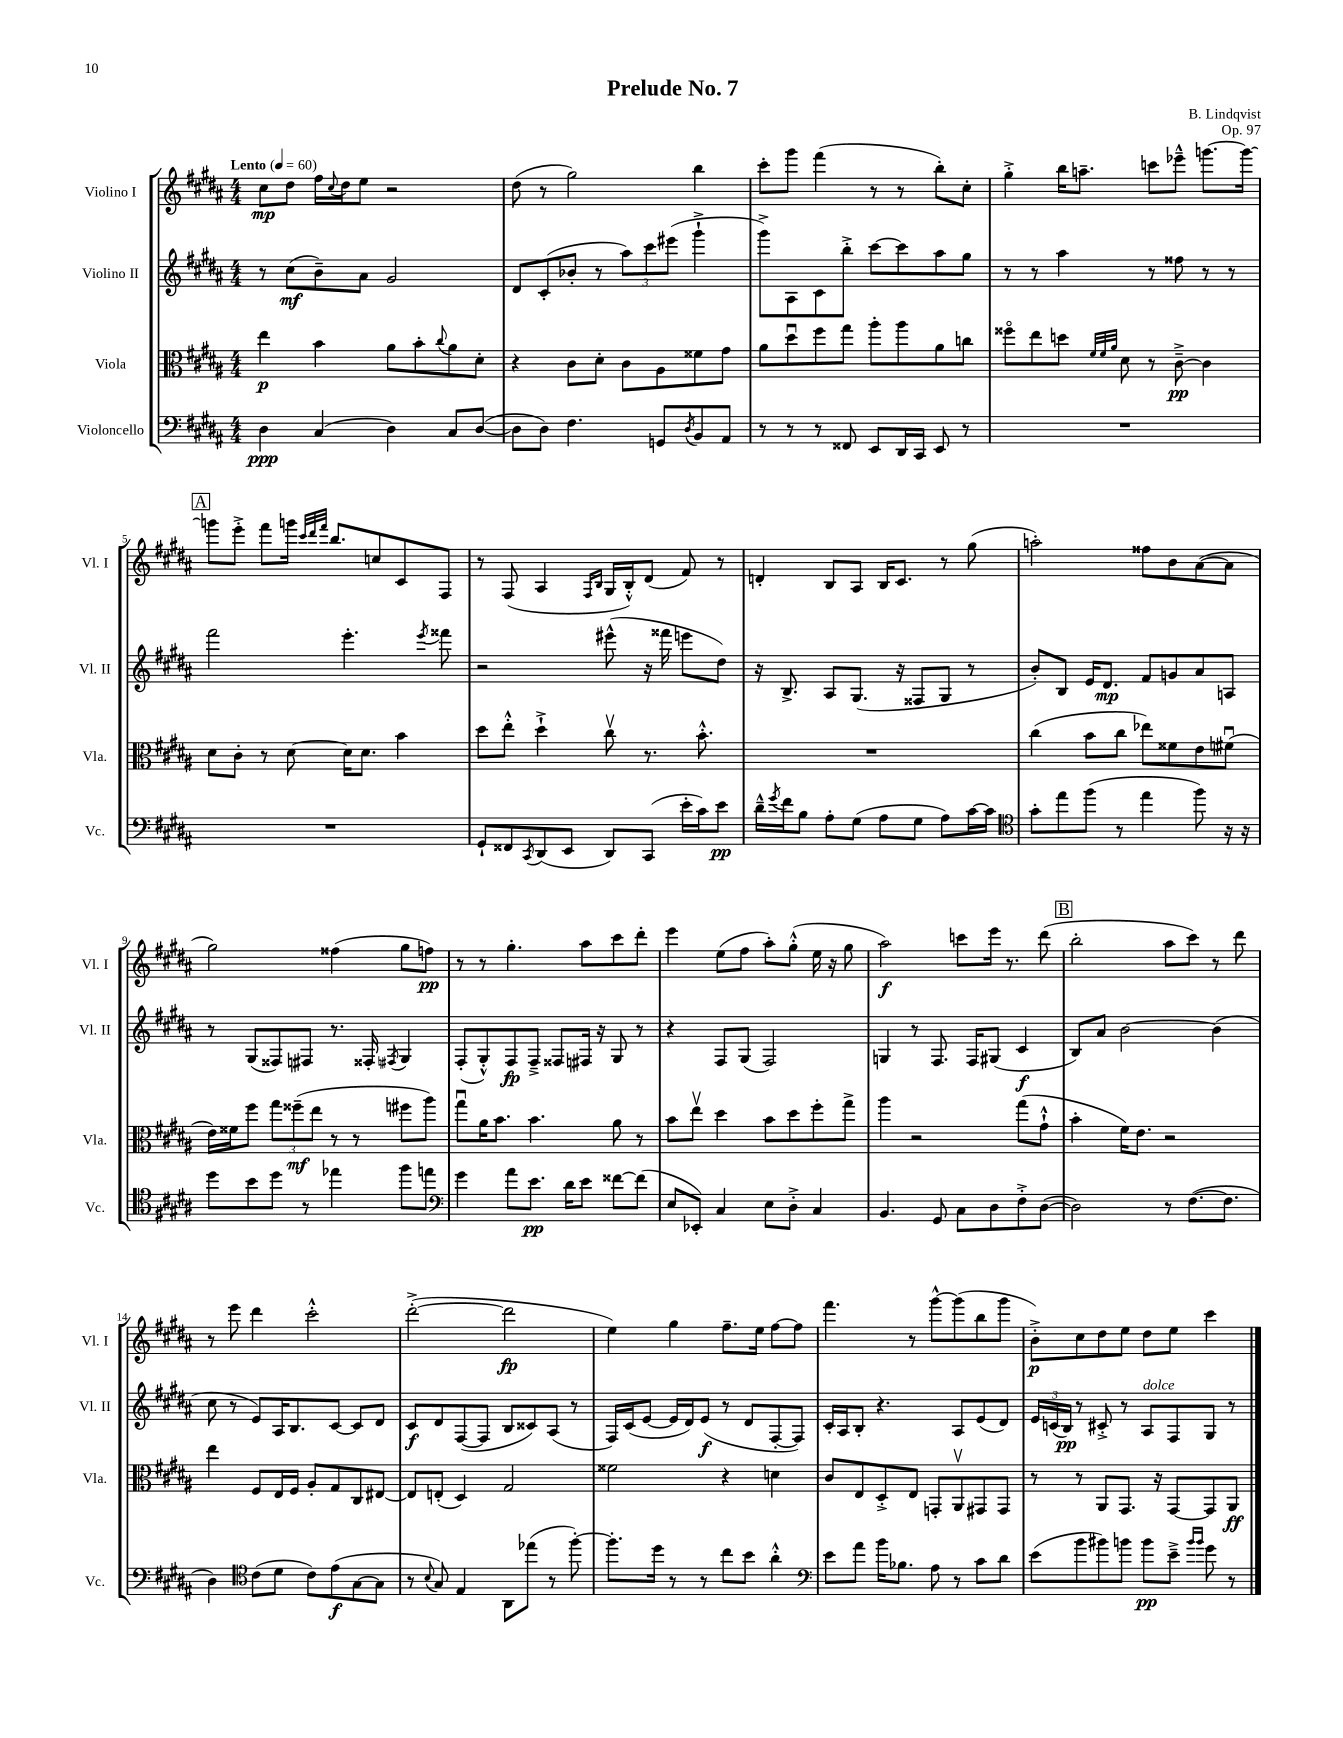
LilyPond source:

\header { title = "Prelude No. 7" composer = "B. Lindqvist" opus = "Op. 97" }
<<
\new StaffGroup <<
\new Staff = "s0" \with { instrumentName = "Violino I" shortInstrumentName = "Vl. I" } {
    \clef treble \key b \major \numericTimeSignature \time 4/4 \tempo "Lento" 4 = 60
    cis''8\mp dis''8 fis''16 \appoggiatura { cis''8 } dis''16 e''8 r2 |
    dis''8( r8 gis''2) b''4 |
    cis'''8-. gis'''8 fis'''4( r8 r8 b''8-.) cis''8-. |
    gis''4-.-> b''16 a''8.-- c'''8 ees'''8---^ g'''8.~ g'''16~ |
    \mark \markup { \box "A" } g'''8 e'''8-.-> fis'''8 g'''16 \grace { cis'''32 dis'''32 fis'''32 } b''8. c''8 cis'8 fis8 |
    r8 fis8( ais4 \grace { fis16 b16 } gis16 b16-.-^) dis'8( fis'8) r8 |
    d'4-. b8 ais8 b16 cis'8. r8 gis''8( |
    a''2-.) fisis''8 b'8 ais'8~( ais'8 |
    gis''2) fisis''4( gis''8 f''8\pp) |
    r8 r8 gis''4.-. ais''8 cis'''8 dis'''8-. |
    e'''4 e''8( fis''8 ais''8-.) gis''8-.-^( e''16 r16 gis''8 |
    ais''2\f) c'''8 e'''16 r8. dis'''8( |
    \mark \markup { \box "B" } b''2-. ais''8 cis'''8) r8 dis'''8 |
    r8 e'''8 dis'''4 cis'''2-.-^ |
    dis'''2~-.->( dis'''2\fp |
    e''4) gis''4 fis''8.-- e''16 fis''8~ fis''8 |
    fis'''4. r8 gis'''8~-^ gis'''8( b''8 gis'''8 |
    b'8-.->\p) cis''8 dis''8 e''8 dis''8 e''8 cis'''4 \bar "|." |
}
\new Staff = "s1" \with { instrumentName = "Violino II" shortInstrumentName = "Vl. II" } {
    \clef treble \key b \major \numericTimeSignature \time 4/4
    r8 cis''8\mf( b'8--) ais'8 gis'2 |
    dis'8 cis'8-.( bes'8-. r8 \tuplet 3/2 { ais''8) cis'''8 eis'''8( } gis'''4-!-> |
    gis'''8->) ais8 cis'8 b''8-.-> cis'''8~ cis'''8 ais''8 gis''8 |
    r8 r8 ais''4 r8 fisis''8 r8 r8 |
    \mark \markup { \box "A" } fis'''2 e'''4.-. \acciaccatura { e'''8 } fisis'''8 |
    r2 eis'''8-^( r16 fisis'''16 e'''8 dis''8) |
    r16 b8.-> ais8 gis8.( r16 fisis8 gis8 r8 |
    b'8-.) b8 e'16 dis'8.\mp fis'8 g'8 ais'8 a8 |
    r8 gis8( fisis8) fis8 r8. fisis16-. \acciaccatura { fis8 } gis4 |
    fis8-.( gis8-.-^) fis8\fp fis8---> fisis8 fis16 r16 gis8 r8 |
    r4 fis8 gis8( fis2) |
    g4 r8 fis8. fis16 gis8( cis'4\f |
    \mark \markup { \box "B" } b8) ais'8 b'2~ b'4( |
    cis''8 r8 e'8) ais16 b8. cis'8~ cis'8 dis'8 |
    cis'8\f dis'8 fis8~( fis8 b8 cisis'8) ais8( r8 |
    fis16) cis'16( e'8~ e'16 dis'16) e'8\f( r8 dis'8 fis8~-. fis8) |
    cis'16-. ais16 b8-. r4. ais8 e'8( dis'8) |
    \tuplet 3/2 { e'16 c'16( b16\pp) } r8 cis'8-.-> r8 ais8^\markup { \italic "dolce" } fis8 gis8 r8 \bar "|." |
}
\new Staff = "s2" \with { instrumentName = "Viola" shortInstrumentName = "Vla." } {
    \clef alto \key b \major \numericTimeSignature \time 4/4
    e''4\p b'4 ais'8 b'8-. \appoggiatura { cis''8 } ais'8 dis'8-. |
    r4 cis'8 dis'8-. cis'8 ais8 fisis'8 gis'8 |
    ais'8 dis''8\downbow fis''8 gis''8 ais''8-. ais''8 ais'8 c''8 |
    fisis''8\flageolet e''8 d''8 \grace { fis'32 fis'32 ais'32 } dis'8 r8 cis'8~--->\pp cis'4 |
    \mark \markup { \box "A" } dis'8 cis'8-. r8 dis'8~ dis'16 dis'8. b'4 |
    dis''8 e''8-.-^ dis''4-!-> cis''8\upbow r8. b'8.-.-^ |
    R1 |
    cis''4( b'8 cis''8 ees''8) fisis'8 e'8 fis'8\downbow( |
    e'16) fisis'16 fis''8 \tuplet 3/2 { gis''8 fisis''8--\mf( e''8 } r8 r8 fis''8 ais''8) |
    gis''8\downbow ais'16 b'8. b'4. ais'8 r8 |
    b'8 e''8\upbow dis''4 b'8 dis''8 fis''8-. gis''8-> |
    ais''4 r2 gis''8( gis'8-!-^ |
    \mark \markup { \box "B" } b'4-. fis'16) e'8. r2 |
    e''4 fis8 e16 fis16 ais8-. gis8 cis8 eis8~ |
    eis8 e8-.( dis4) gis2 |
    fisis'2 r4 d'4 |
    cis'8 e8 dis8-.-> e8 g,8-. ais,8\upbow gis,8 gis,8 |
    r8 r8 ais,8 gis,8. r16 gis,8~ gis,8 ais,8\ff \bar "|." |
}
\new Staff = "s3" \with { instrumentName = "Violoncello" shortInstrumentName = "Vc." } {
    \clef bass \key b \major \numericTimeSignature \time 4/4
    dis4\ppp cis4( dis4) cis8 dis8~( |
    dis8 dis8) fis4. g,8 \acciaccatura { dis8 } b,8 ais,8 |
    r8 r8 r8 fisis,8 e,8 dis,16 cis,16 e,8 r8 |
    R1 |
    \mark \markup { \box "A" } R1 |
    gis,8-! fisis,8 \acciaccatura { cis,8 } dis,8( e,8 dis,8) cis,8( e'16-. cis'16) e'8\pp |
    dis'16---^ \acciaccatura { gis'8 } fis'16 b8 ais8-. gis8( ais8 gis8 ais8) cis'16~ cis'16 |
    \clef tenor gis'8-. e''8 fis''8( r8 e''4 fis''8) r16 r16 |
    dis''8 b'8 dis''8 r8 ees''4 fis''8 e''8 |
    \clef bass gis'4 ais'8 e'8.\pp dis'16 e'8 fisis'8~ fisis'8( |
    e8 ees,8-.) cis4 e8 dis8-.-> cis4 |
    b,4. gis,8 cis8 dis8 fis8-.-> dis8~( |
    \mark \markup { \box "B" } dis2) r8 fis8.~( fis8. |
    dis4) \clef tenor cis'8( dis'8 cis'8) e'8\f( gis8~ gis8 |
    r8 \appoggiatura { b8 } gis8) e4 ais,8 ees''8( r8 fis''8~-.) |
    fis''8.-. dis''16 r8 r8 cis''8 b'8 ais'4-.-^ |
    \clef bass e'8 ais'8 b'16 bes8. ais8 r8 cis'8 dis'8 |
    e'8( b'8 bis'8) b'8 b'8\pp e'8---> \grace { b'16 b'16 } gis'8 r8 \bar "|." |
}
>>
>>
